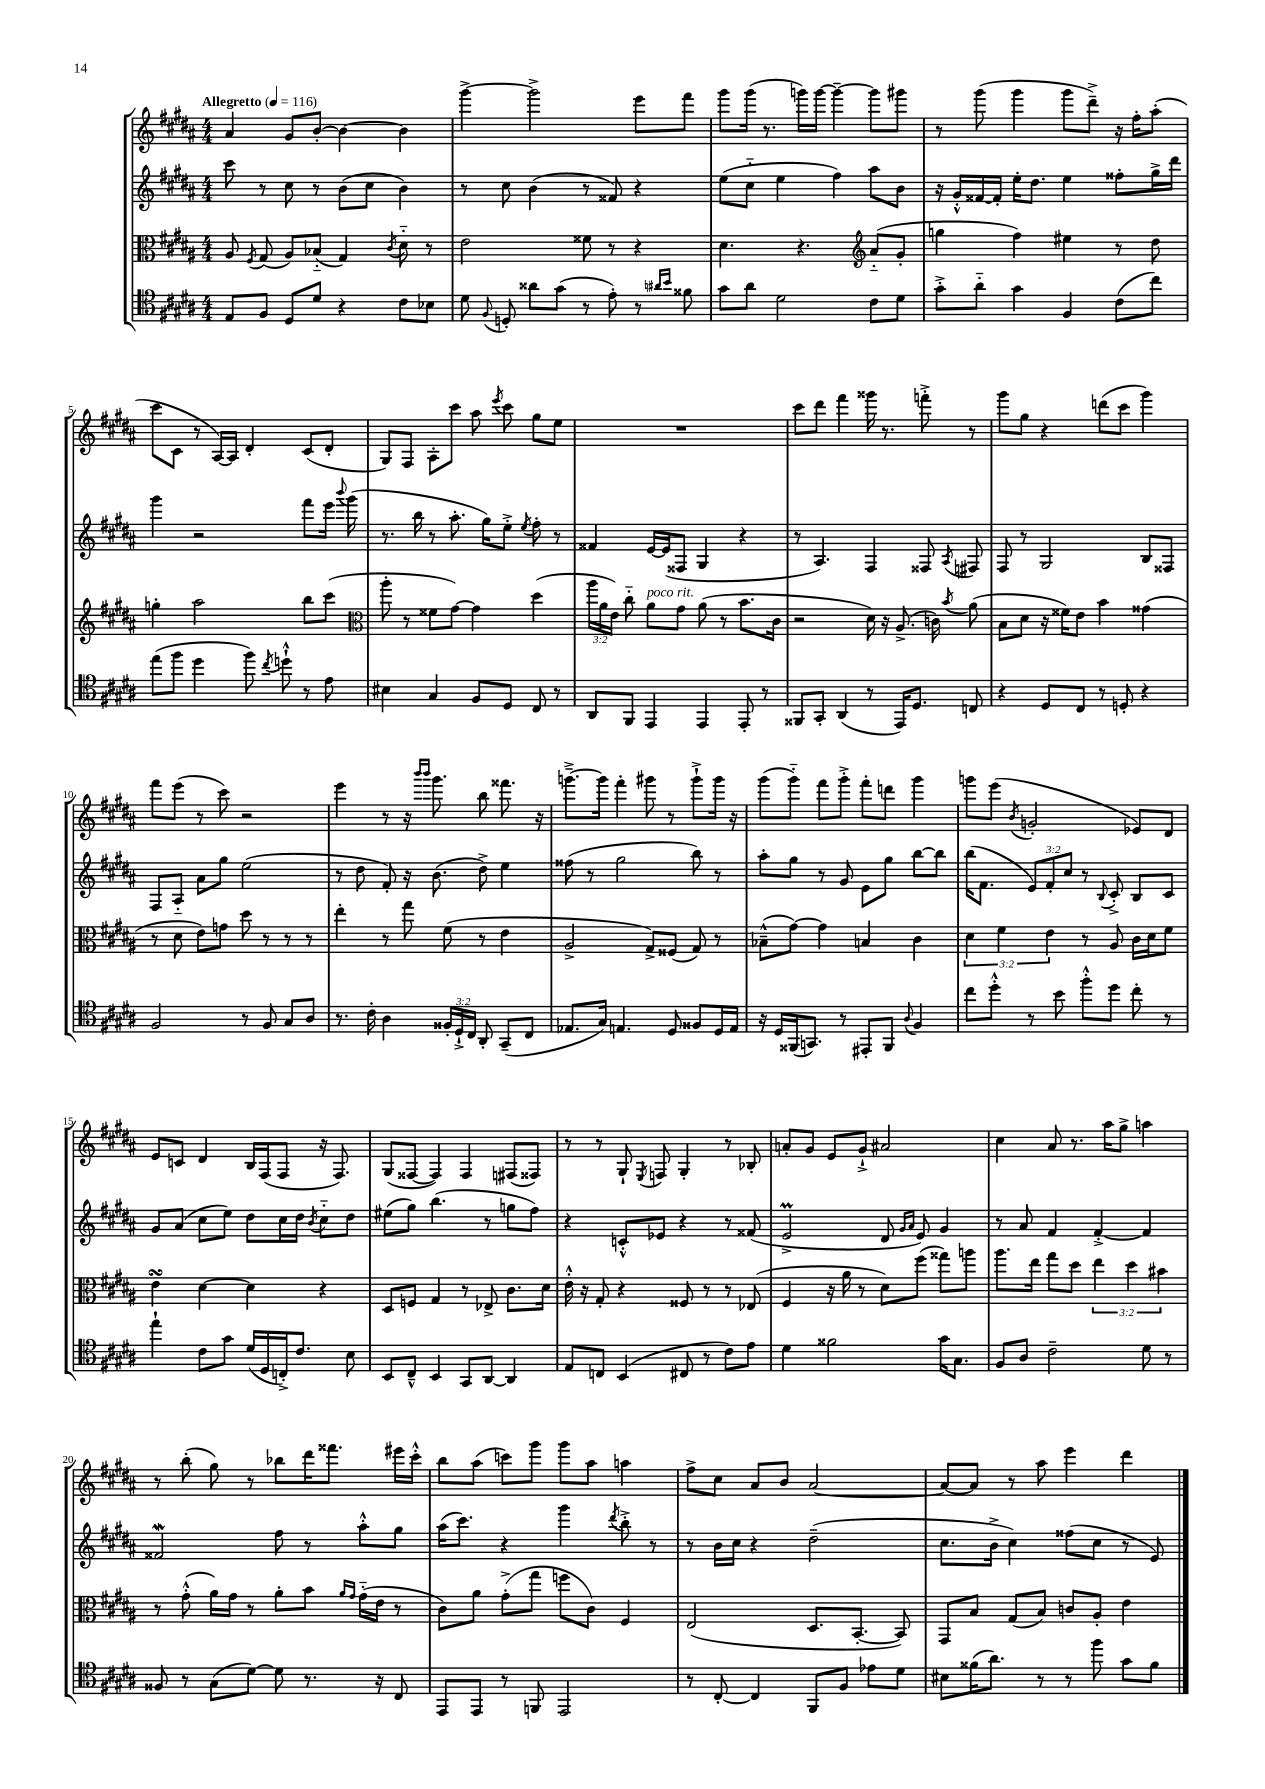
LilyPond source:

<<
\new StaffGroup <<
\new Staff = "s0" {
    \clef treble \key b \major \numericTimeSignature \time 4/4 \tempo "Allegretto" 4 = 116
    \autoBeamOff ais'4 gis'8[ b'8]~-. b'4~ b'4 |
    gis'''4~-> gis'''2-> e'''8[ fis'''8] |
    gis'''8[ gis'''16]( r8. g'''16[) g'''16]~ g'''4~-- g'''8[ gis'''8] |
    r8 gis'''8( gis'''4 gis'''8[ dis'''8]--->) r16 fis''16[-. ais''8]-.( |
    cis'''8[ cis'8] r8 ais16[~) ais16] dis'4-. cis'8[( dis'8]-. |
    gis8[) fis8] ais8[-. cis'''8] ais''8 \acciaccatura { e'''8 } cis'''8 gis''8[ e''8] |
    R1 |
    cis'''8[ dis'''8] fis'''4 gisis'''16 r8. f'''8-.-> r8 |
    gis'''8[ gis''8] r4 d'''8[( cis'''8] gis'''4) |
    fis'''8[ e'''8]( r8 cis'''8) r2 |
    e'''4 r8 r16 \grace { b'''16[ b'''16] } gis'''8. b''8 fisis'''8. r16 |
    g'''8.[~---> g'''16] fis'''4-. gis'''8 r8 gis'''8[-!-> gis'''16] r16 |
    gis'''8[( gis'''8]-_) fis'''8[ gis'''8]-.-> fis'''8[-. d'''8] gis'''4 |
    g'''8[ e'''8]( \acciaccatura { b'8 } g'2-. ees'8[) dis'8] |
    e'8[ c'8] dis'4 b16[ fis16( fis8] r16 fis8.) |
    gis8[( fisis8]~ fisis4) fisis4 fis8[( fisis8]) |
    r8 r8 gis8-! \acciaccatura { e8 } f8 gis4-. r8 bes8-. |
    a'8[-. gis'8] e'8[ gis'8]-!-> ais'2 |
    cis''4 ais'8 r8. ais''16[ gis''8]-> a''4 |
    r8 b''8-.( gis''8) r8 bes''8[ dis'''16 fisis'''8.] eis'''16[ cis'''16]-.-^ |
    b''8[ ais''8]( c'''8[) gis'''8] gis'''8[ ais''8] a''4 |
    fis''8[-> cis''8] ais'8[ b'8] ais'2~ |
    ais'8[~ ais'8] r8 ais''8 e'''4 dis'''4 \bar "|." |
}
\new Staff = "s1" {
    \clef treble \key b \major \numericTimeSignature \time 4/4 \override Staff.TupletNumber.text = #tuplet-number::calc-fraction-text
    \autoBeamOff cis'''8 r8 cis''8 r8 b'8[( cis''8] b'4) |
    r8 cis''8 b'4( r8 fisis'8) r4 |
    e''8[( cis''8]-_ e''4 fis''4) ais''8[ b'8] |
    r16 gis'16[-.-^ fisis'16~ fisis'16]-. e''16[-. dis''8.] e''4 fisis''8[-. gis''16-> dis'''16] |
    gis'''4 r2 fis'''8[ e'''16] \appoggiatura { b'''8 } gis'''16( |
    r8. b''16 r8 ais''8.-. gis''16[) e''8]-.-> \acciaccatura { e''8 } fis''8-. r8 |
    fisis'4 e'16[~ e'16( fisis8] gis4 r4 |
    r8 ais4.) fis4 fisis8 \acciaccatura { ais8 } fis8 |
    fis8 r8 gis2 b8[ fisis8] |
    fis8[ ais8]-_ ais'8[ gis''8] e''2( |
    r8 dis''8 fis'8-.) r16 b'8.( dis''8->) e''4 |
    fisis''8( r8 gis''2 b''8) r8 |
    ais''8[-. gis''8] r8 gis'8 e'8[ gis''8] b''8[~ b''8] |
    b''16[( fis'8.] \tuplet 3/2 { e'8[) fis'8-. cis''8] } r8 \appoggiatura { b8 } cis'8-.-> b8[ cis'8] |
    gis'8[ ais'8]( cis''8[ e''8]) dis''8[ cis''16 dis''16] \acciaccatura { b'8 } cis''8[-_ dis''8] |
    eis''8[( gis''8]) b''4.( r8 g''8[ fis''8]) |
    r4 c'8[-.-^ ees'8] r4 r8 fisis'8( |
    e'2->\prall dis'8 \grace { gis'16[ ais'16] } e'8) gis'4 |
    r8 ais'8 fis'4 fis'4~-.-> fis'4 |
    fisis'2\mordent fis''8 r8 ais''8[-.-^ gis''8] |
    ais''16[( cis'''8.]) r4 gis'''4 \acciaccatura { dis'''8 } b''8-.-> r8 |
    r8 b'16[ cis''16] r4 dis''2--( |
    cis''8.[ b'16]-> cis''4) fisis''8[( cis''8] r8 e'8) \bar "|." |
}
\new Staff = "s2" {
    \clef alto \key b \major \numericTimeSignature \time 4/4 \override Staff.TupletNumber.text = #tuplet-number::calc-fraction-text
    \autoBeamOff ais8 \acciaccatura { fis8 } gis8( ais8[) bes8]-_( gis4) \acciaccatura { cis'8 } dis'8-_ r8 |
    e'2 fisis'8 r8 r4 |
    dis'4. r4. \clef treble ais'8[-_( gis'8]-. |
    g''4 fis''4) eis''4 r8 dis''8 |
    g''4-. ais''2 b''8[ cis'''8]( |
    \clef alto ais''8-. r8 fisis'8[ gis'8]~) gis'4 dis''4( |
    \tuplet 3/2 { ais''16[ ais'16 e'16]) } cis''8-_ ais'8[^\markup { \italic "poco rit." } gis'8] ais'8( r8 b'8.[ cis'16] |
    r2 dis'16) r16 ais8.->( c'16) \acciaccatura { b'8 } ais'8( |
    b8[ dis'8] r16 fisis'16[) e'8] b'4 gisis'4( |
    r8 dis'8 e'8[) g'8] dis''8 r8 r8 r8 |
    e''4-. r8 gis''8 fis'8( r8 e'4 |
    ais2-> gis8[->) fisis8]( gis8) r8 |
    bes8[---^( gis'8]~) gis'4 b4 cis'4 |
    \tuplet 3/2 { dis'4 fis'4 e'4 } r8 ais8 cis'16[ dis'16 fis'8] |
    e'4\turn dis'4~ dis'4 r4 |
    dis8[ f8] gis4 r8 ees8-> cis'8.[ dis'16] |
    e'16-.-^ r16 gis8-. r4 fisis8 r8 r8 ees8( |
    fis4 r16 ais'16 r8 dis'8[) fis''8]( gisis''8[) a''8] |
    ais''8.[ e''16] gis''8[ dis''8] \tuplet 3/2 { e''4 dis''4 bis'4 } |
    r8 gis'8-.-^( ais'16[) gis'16] r8 ais'8[-. b'8] \grace { ais'16[ gis'16] } gis'16[-_( e'16] r8 |
    cis'8[) ais'8] gis'8[-.->( gis''8] f''8[ cis'8]) fis4 |
    e2( dis8.[ b,8.]~-. b,8) |
    gis,8[ b8] gis8[( b8]) c'8[ ais8]-. e'4 \bar "|." |
}
\new Staff = "s3" {
    \clef tenor \key b \major \numericTimeSignature \time 4/4 \override Staff.TupletNumber.text = #tuplet-number::calc-fraction-text
    \autoBeamOff e8[ fis8] dis8[ dis'8] r4 cis'8[ bes8] |
    dis'8 \appoggiatura { fis8 } d8-. aisis'8[ gis'8]( r8 e'8-.) r8 \grace { ais'16[ b'16] } fisis'8 |
    gis'8[ ais'8] dis'2 cis'8[ dis'8] |
    gis'8[-.-> ais'8]-_ gis'4 fis4 cis'8[( cis''8]) |
    e''8[( fis''8] dis''4 fis''8) \acciaccatura { cis''8 } d''8-!-^ r8 e'8 |
    bis4 gis4 fis8[ dis8] cis8 r8 |
    ais,8[ fis,8] e,4 e,4 e,8-. r8 |
    fisis,8[ gis,8]-. ais,4( r8 e,16[) dis8.] c8 |
    r4 dis8[ cis8] r8 d8-. r4 |
    fis2 r8 fis8 gis8[ ais8] |
    r8. cis'16-. ais4 \tuplet 3/2 { fisis16[-. dis16-!-> cis16] } ais,8-. gis,8[--( cis8] |
    ees8.[ gis16]) e4. dis8 fisis8[ dis16 e16] |
    r16 dis16[ fisis,16( g,8.]) r8 eis,8[-. fisis,8] \appoggiatura { ais8 } fis4 |
    cis''8[ dis''8]-.-^ r8 b'8 fis''8[-.-^ dis''8] cis''8-. r8 |
    e''4-! cis'8[ gis'8] dis'16[( dis16 c16-.->) cis'8.] b8 |
    b,8[ cis8]---^ b,4 gis,8[ ais,8]~ ais,4 |
    e8[ c8] b,4( cis8 r8 cis'8[) e'8] |
    dis'4 fisis'2 gis'16[ gis8.] |
    fis8[ ais8] cis'2-- dis'8 r8 |
    fisis8 r8 gis8[( dis'8]~) dis'8 r8. r16 cis8 |
    e,8[ e,8] r8 f,8 e,2 |
    r8 cis8~-. cis4 fis,8[ fis8] ees'8[ dis'8] |
    bis8[ fisis'16( ais'8.]) r8 r8 fis''8 gis'8[ fisis'8] \bar "|." |
}
>>
>>
